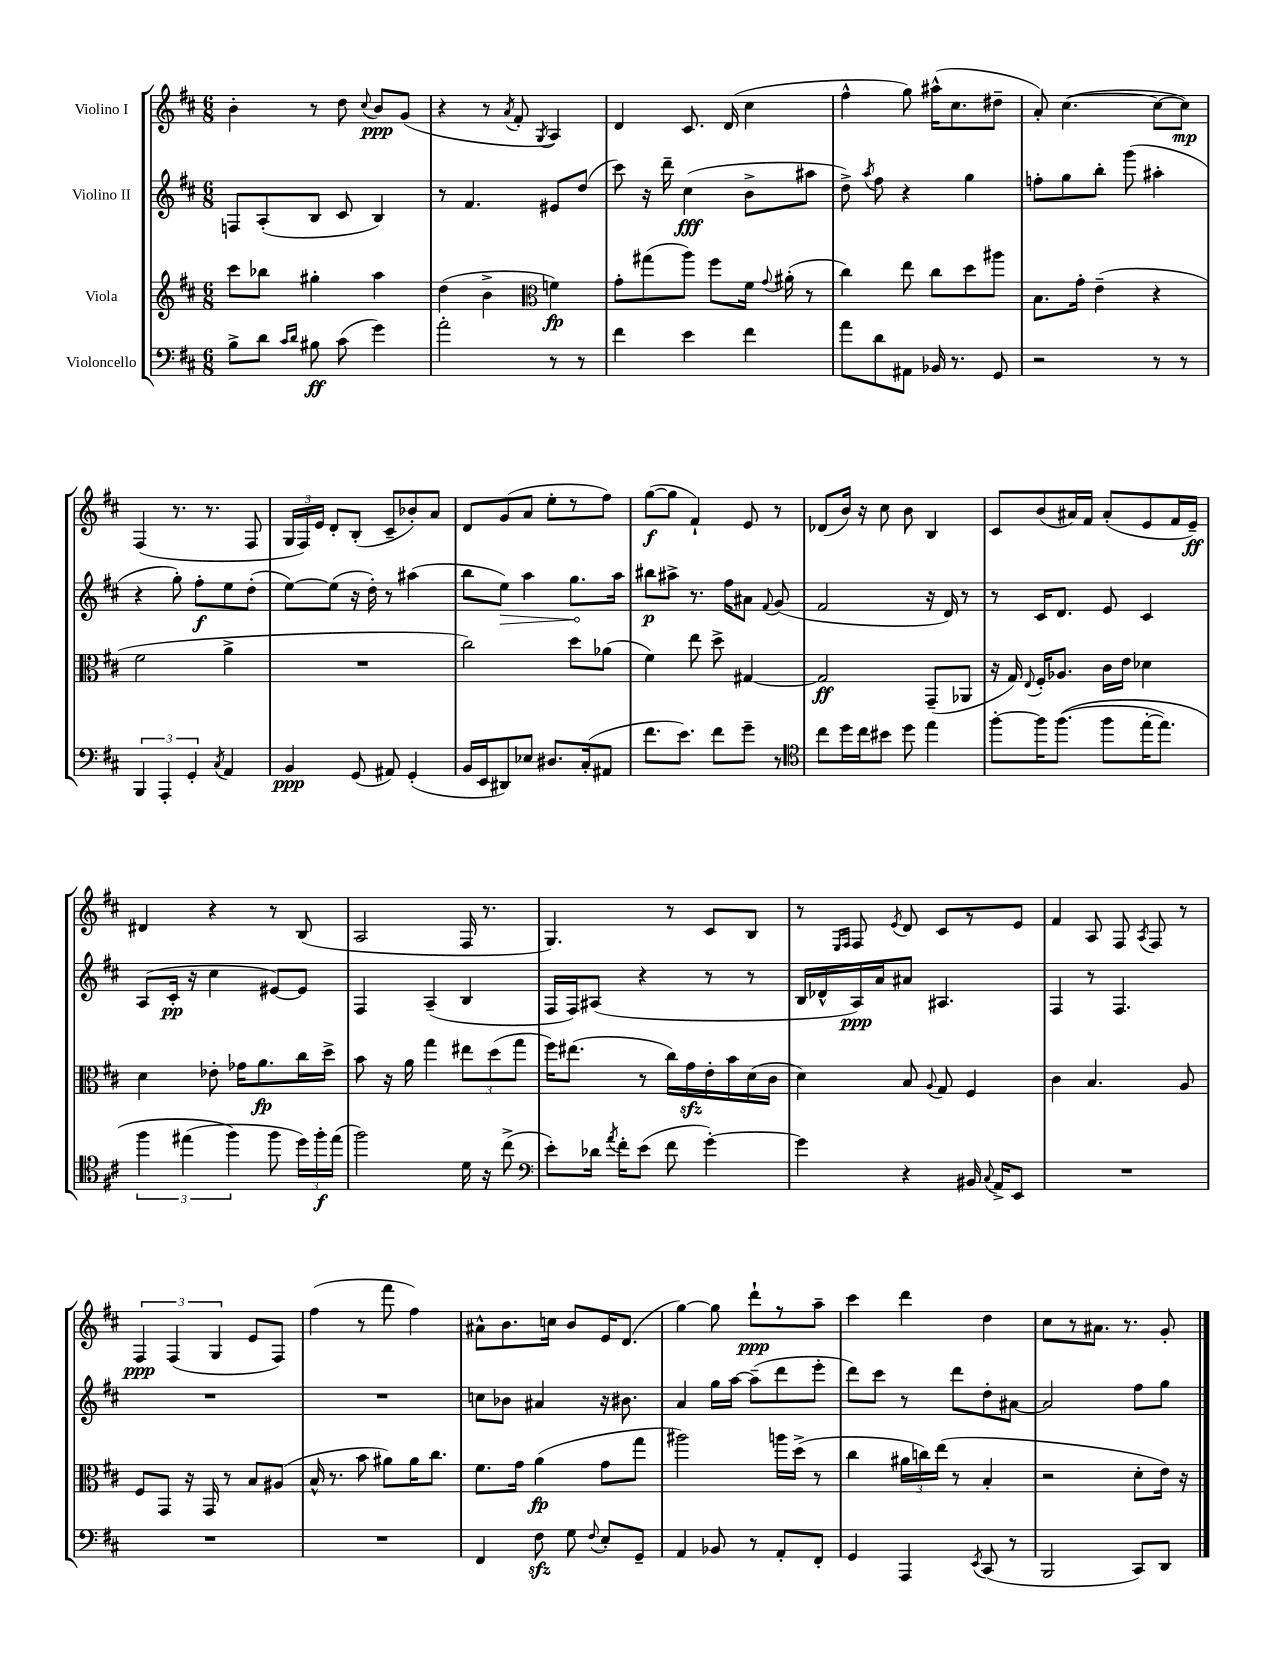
<<
\new StaffGroup <<
\new Staff = "s0" \with { instrumentName = "Violino I" } {
    \clef treble \key d \major \numericTimeSignature \time 6/8
    \autoBeamOff b'4-. r8 d''8 \appoggiatura { cis''8 } b'8[\ppp g'8]( |
    r4 r8 \acciaccatura { a'8 } fis'8-. \acciaccatura { g8 } a4) |
    d'4 cis'8. d'16( cis''4 |
    fis''4-^ g''8) ais''16[-^( cis''8. dis''8]-- |
    a'8-.) cis''4.~( cis''8[~ cis''8]\mp) |
    fis4( r8. r8. fis8 |
    \tuplet 3/2 { g16[ fis16) e'16] } d'8[-. b8]-.( cis'8[-- bes'8-.) a'8] |
    d'8[ g'8( a'8] e''8[-. r8 fis''8]) |
    g''8[~\f( g''8] fis'4-!) e'8 r8 |
    des'8[( b'16]) r16 cis''8 b'8 b4 |
    cis'8[ b'8( ais'16) fis'16] ais'8[-.( e'8 fis'16 e'16]--\ff) |
    dis'4 r4 r8 b8( |
    a2 fis16 r8. |
    g4.) r8 cis'8[ b8] |
    r8 \grace { e16[ fis16] } fis8 \acciaccatura { e'8 } d'8 cis'8[ r8 e'8] |
    fis'4 a8 fis8 \acciaccatura { a8 } fis8 r8 |
    \tuplet 3/2 { fis4\ppp fis4( g4 } e'8[ fis8]) |
    fis''4( r8 fis'''8 fis''4) |
    ais'8[-^ b'8. c''16] b'8[ e'16 d'8.]( |
    g''4~) g''8 d'''8[-!\ppp r8 a''8]-- |
    cis'''4 d'''4 d''4 |
    cis''8[ r8 ais'8.] r8. g'8-. \bar "|." |
}
\new Staff = "s1" \with { instrumentName = "Violino II" } {
    \clef treble \key d \major \numericTimeSignature \time 6/8
    \autoBeamOff f8[ a8-.( b8] cis'8 b4) |
    r8 fis'4. eis'8[ d''8]( |
    cis'''8) r16 d'''16-- cis''4\fff( b'8[-> ais''8] |
    d''8->) \acciaccatura { a''8 } fis''8 r4 g''4 |
    f''8[-. g''8 b''8]-. g'''8( ais''4-. |
    r4 g''8-.) fis''8[-.\f e''8 d''8]-.( |
    e''8[~) e''8]( r16 d''16-.) r8 ais''4( |
    b''8[ \once \override Hairpin.circled-tip = ##t e''8]\>) a''4 g''8.[\! a''16] |
    bis''8[\p ais''8]-> r8. fis''16[ ais'8] \appoggiatura { fis'8 } g'8( |
    fis'2 r16 d'16) r8 |
    r8 cis'16[ d'8.] e'8 cis'4 |
    a8[( cis'16]-.\pp r16 cis''4 eis'8[~) eis'8] |
    fis4 a4--( b4 |
    fis16[ fis16) ais8]( r4 r8 r8 |
    b16[ des'16-^ a16\ppp) a'16 ais'8] ais4. |
    fis4 r8 fis4. |
    R2. |
    R2. |
    c''8[ bes'8] ais'4 r16 bis'8. |
    a'4 g''16[ a''16]~ a''8[--( d'''8 e'''8]-. |
    d'''8[) cis'''8] r8 d'''8[ d''8-. ais'8]~ |
    ais'2 fis''8[ g''8] \bar "|." |
}
\new Staff = "s2" \with { instrumentName = "Viola" } {
    \clef treble \key d \major \numericTimeSignature \time 6/8
    \autoBeamOff cis'''8[ bes''8] gis''4-. a''4 |
    d''4( b'4-> \clef alto f'4\fp) |
    g'8[-. gis''8( a''8]) fis''8[ fis'16] \appoggiatura { g'8 } ais'16-.( r8 |
    cis''4) e''8 cis''8[ d''8 ais''8] |
    b8.[ g'16]-. e'4--( r4 |
    fis'2 a'4-> |
    R2. |
    cis''2) d''8[ aes'8]( |
    fis'4) e''8 d''8-> gis4~ |
    gis2\ff g,8[--( aes,8] |
    r16 g16) \appoggiatura { e8 } fis16[-. aes8.] cis'16[ e'16] des'4 |
    d'4 ees'8-. ges'16[ a'8.\fp cis''16 d''16]-> |
    b'8 r16 a'16 g''4 \tuplet 3/2 { eis''8[ d''8( g''8] } |
    fis''16[) eis''8.]( r8 cis''16[) g'16\sfz e'16-. b'16 d'16( cis'16] |
    d'4) b8 \appoggiatura { a8 } g8 fis4 |
    cis'4 b4. a8 |
    fis8[ g,8] r16 g,16 r8 b8[ ais8]( |
    b16-^ r8. b'8 ais'8[) ais'16 cis''8.] |
    fis'8.[ g'16] a'4\fp( g'8[ g''8] |
    ais''2) a''16[ d''16]->( r8 |
    cis''4 \tuplet 3/2 { ais'16[ c''16) e''16]( } r8 b4-. |
    r2 d'8[-. e'16]) r16 \bar "|." |
}
\new Staff = "s3" \with { instrumentName = "Violoncello" } {
    \clef bass \key d \major \numericTimeSignature \time 6/8
    \autoBeamOff b8[-> d'8] \grace { cis'16[ d'16] } bis8\ff cis'8( g'4) |
    a'2-. r8 r8 |
    fis'4 e'4 fis'4 |
    a'8[ d'8 ais,8] bes,16 r8. g,8 |
    r2 r8 r8 |
    \tuplet 3/2 { b,,4 a,,4-. g,4-. } \acciaccatura { cis8 } a,4 |
    b,4\ppp g,8( ais,8) g,4-.( |
    b,16[ e,16 dis,8) ees8] dis8.[ cis16-.( ais,8] |
    fis'8.[ e'8.]) fis'8[ g'8]-- r8 |
    \clef tenor cis''8[ d''16 cis''16 bis'8] d''8 e''4 |
    fis''8[~-. fis''16 fis''8.](\( fis''8[ e''16~-. e''8.]) |
    \tuplet 3/2 { fis''4 eis''4( fis''4\) } fis''8 \tuplet 3/2 { d''16[) fis''16-.\f eis''16]( } |
    fis''2) d'16 r16 cis''8->( |
    \clef bass e'8[-.) des'16] \acciaccatura { a'8 } fis'16[-. e'8]( fis'8 g'4~-.) |
    g'4 r4 bis,16 \appoggiatura { cis8 } a,16[-> e,8] |
    R2. |
    R2. |
    R2. |
    fis,4 fis8\sfz g8 \appoggiatura { fis8 } e8[-. g,8]-- |
    a,4 bes,8 r8 a,8[-. fis,8]-. |
    g,4 a,,4 \acciaccatura { e,8 } cis,8( r8 |
    b,,2 cis,8[) d,8] \bar "|." |
}
>>
>>
\layout { \context { \Score \remove "Bar_number_engraver" } }
